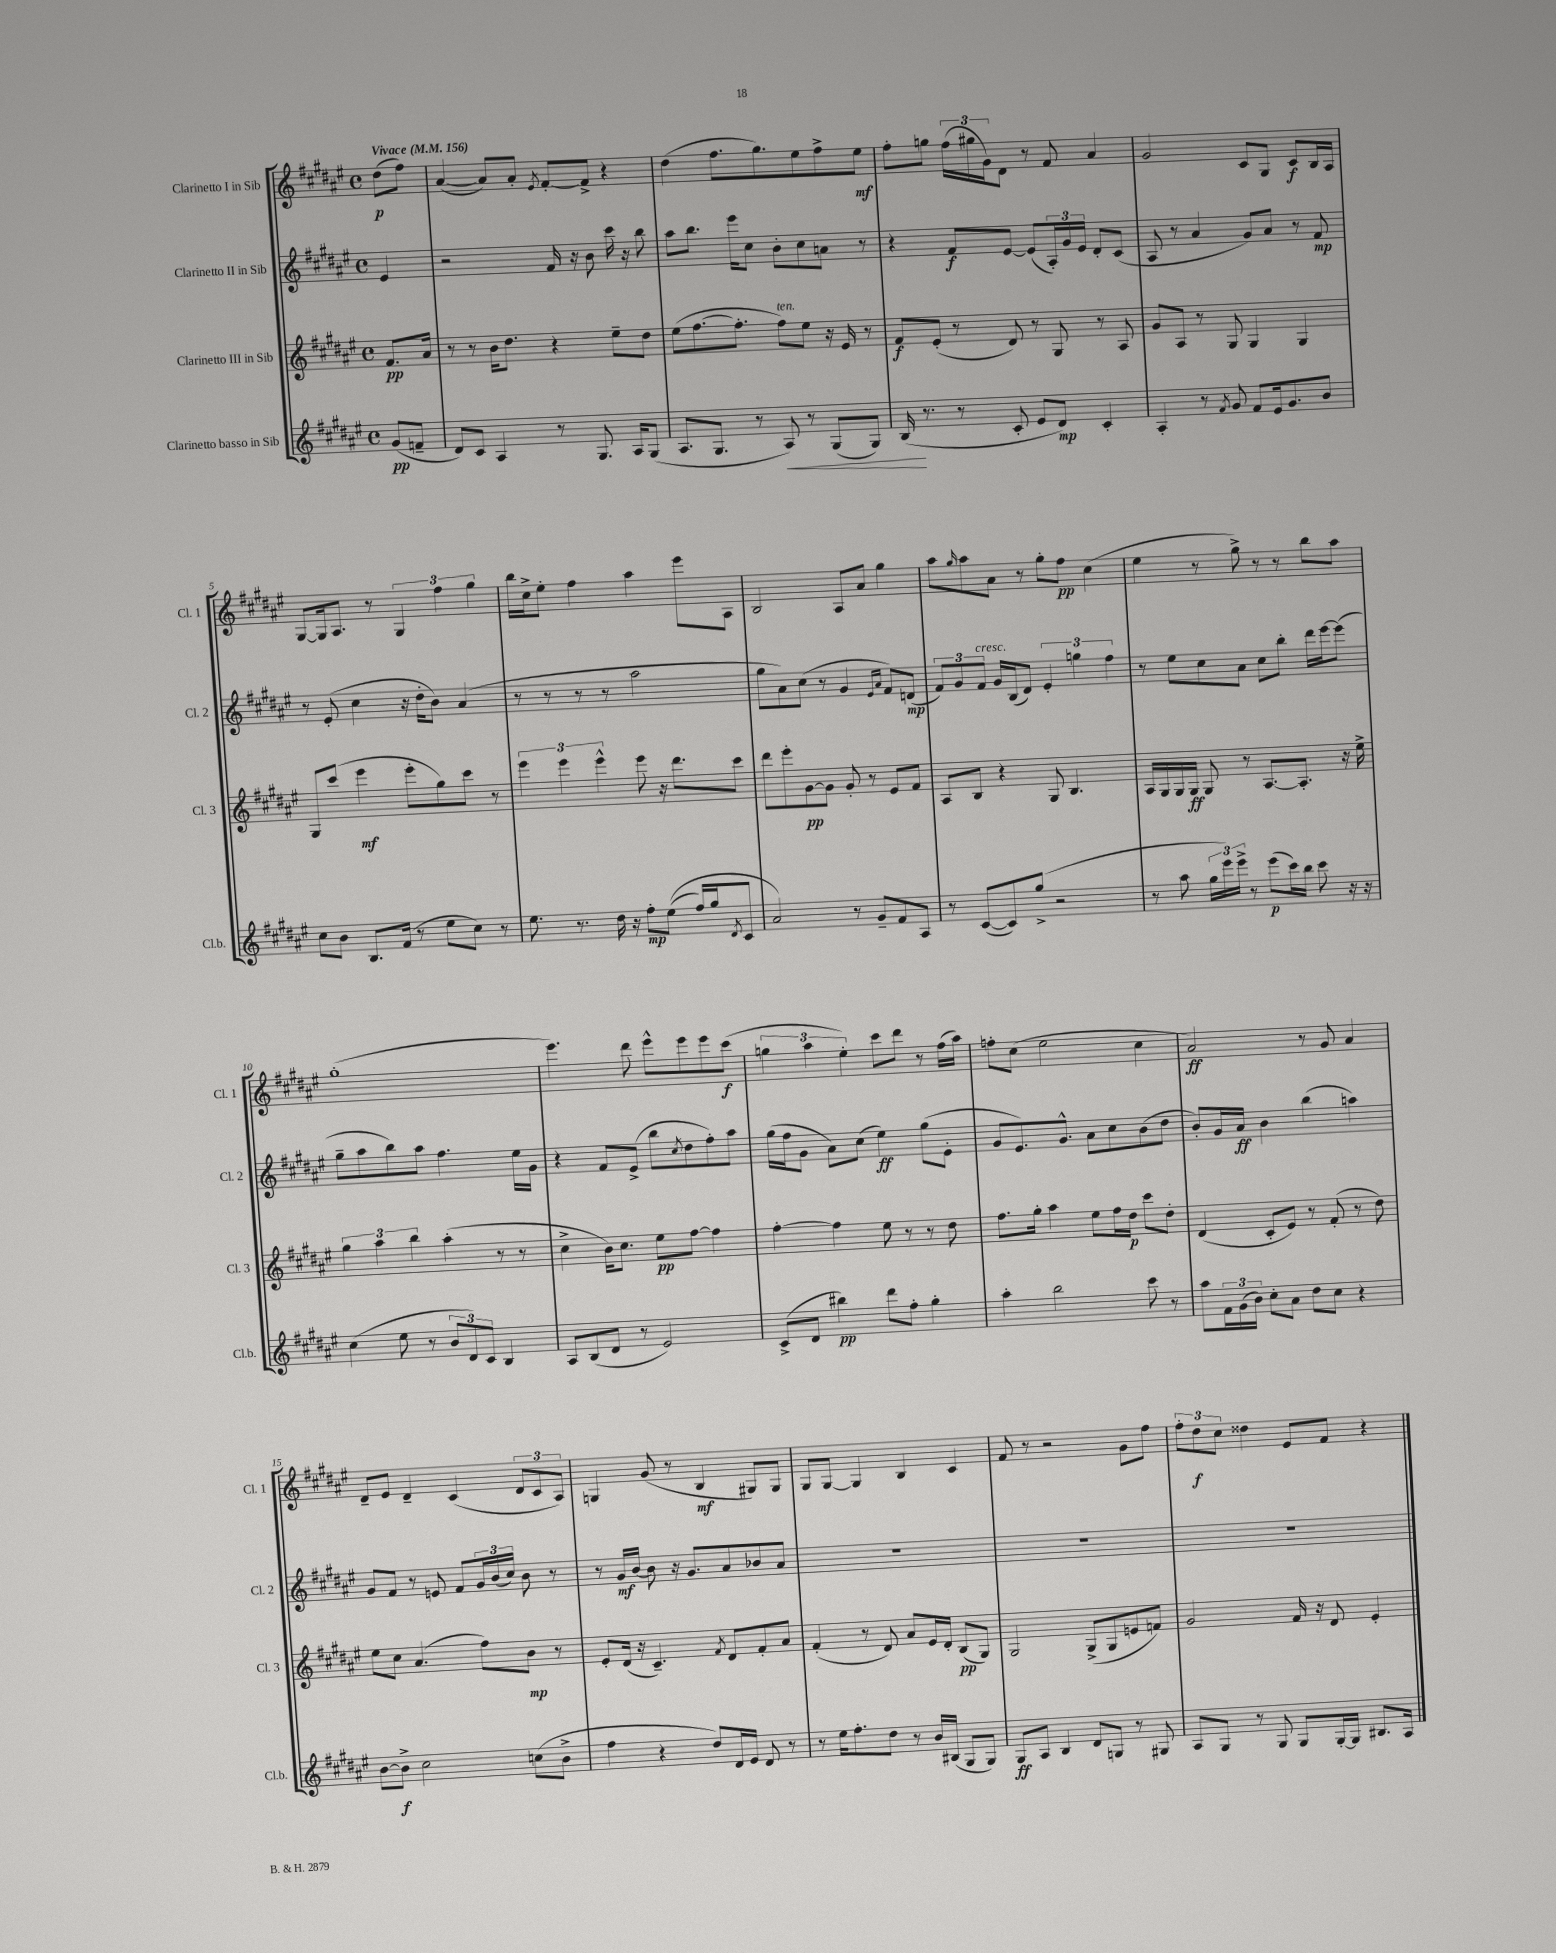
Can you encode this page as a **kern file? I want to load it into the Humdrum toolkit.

**kern	**kern	**kern	**kern
*staff4	*staff3	*staff2	*staff1
*clefG2	*clefG2	*clefG2	*clefG2
*k[f#c#g#d#a#e#]	*k[f#c#g#d#a#e#]	*k[f#c#g#d#a#e#]	*k[f#c#g#d#a#e#]
*M4/4	*M4/4	*M4/4	*M4/4
*met(c)	*met(c)	*met(c)	*met(c)
*MM156	*MM156	*MM156	*MM156
(8g#	8.f#	4e#	(8dd#
8f~	.	.	8ff#)
.	16a#	.	.
=	=	=	=
8d#)	8r	2r	([4a#
8c#	8r	.	.
4A#	16b	.	8a#])
.	8.dd#	.	.
.	.	.	8a#'
.	.	.	8qe#
8r	4r	16f#	[8f#'
.	.	16r	.
8.G#	.	8b	8f#^]
.	8ee#~	16ccc#	4r
16A#	.	16r	.
(8G#	8dd#	8bb	.
=	=	=	=
8.A#	(8ee#	8aa#	(4dd#
.	[8.ff#	8.bb	.
8.G#	.	.	.
.	.	.	8.ff#
.	8.ff#']	16eee#	.
8r	.	8cc#	.
.	.	.	8.gg#)
8A#)	8ff#)	8b'	.
8r	8ee#	8cc#	8ee#
(8G#	16r	8a	8ff#^
.	16e#	.	.
8G#)	8r	8r	8ee#
=	=	=	=
(16B	8f#	4r	8ff#'
8.r	.	.	.
.	(8e#'	.	8gg
8r	8r	8f#	(24ff#
.	.	.	24gg#
.	.	.	24g#)
8c#'	8d#)	[8e#	8d#
8e#	8r	(8e#]	8r
8d#)	8G#	24A#')	8f#
.	.	24g#	.
.	.	24e#	.
4c#'	8r	8d#'	4a#
.	8A#	(8c#	.
=	=	=	=
4A#'	8g#	8A#	2g#
.	8A#	8r	.
8r	8r	4a#	.
8qf#	.	.	.
8g#	8G#	.	.
8f#	4G#	8g#)	8c#
16e#	.	8a#	8G#
8.g#	.	.	.
.	4G#	8r	8c#
8b	.	8f#	16B
.	.	.	16A#
=	=	=	=
8cc#	8G#	8r	[8G#
8b	(8ccc#	(8e#'	16G#]
.	.	.	8.A#
8.B	4eee#	4cc#	.
.	.	.	8r
(16f#	.	.	.
8r	8eee#'	16r	6G#
.	.	16dd#'	.
8ee#	8gg#)	8b)	.
.	.	.	6ff#
8cc#)	8ccc#	(4a#	.
.	.	.	6gg#
8r	8r	.	.
=	=	=	=
8.ee#	6eee#	8r	16bb
.	.	.	16cc#^
.	.	8r	8ee#'
.	6eee#	.	.
8.r	.	.	.
.	.	8r	4ff#
.	6eee#^^	.	.
16dd#	.	8r	.
16r	.	.	.
8ff#'	8eee#	2aa#	4aa#
&((8ee#	16r	.	.
.	8.ddd#	.	.
16ff#)	.	.	8eee#
16gg#	.	.	.
8qd#	.	.	.
8c#	8ccc#	.	8A#
=	=	=	=
2a#&)	8ddd#	8gg#	2B
.	8eee#'	8a#)	.
.	[8g#	(8cc#	.
.	8g#]	8r	.
8r	8g#'	4g#	8A#
8g#~	8r	.	8a#
.	.	16qqe#	.
.	.	16qqa#	.
8f#	8e#	8f#)	4gg#
8A#	8f#	(8d	.
=	=	=	=
8r	8A#	12f#)	8aa#
.	.	12g#	.
.	.	.	16qqgg#
([8c#	8B	.	8aa#
.	.	12f#	.
8c#])	4r	16g#	8a#
.	.	(16B	.
(8gg#^	.	8d#)	8r
2r	8G#	6e#'	8gg#'
.	4.B	.	8ff#
.	.	6gg	.
.	.	.	(4cc#
.	.	6ff#	.
=	=	=	=
8r	16A#	8r	4ee#
.	16G#	.	.
8aa#	16G#	8ee#	.
.	16G#	.	.
24gg#	8G#	8cc#	8r
24eee#)	.	.	.
24eee#^	.	.	.
8r	8r	8a#	8gg#^)
(8eee#	[8.A#	8cc#	8r
16ccc#)	.	8bb'	8r
16bb	8.A#']	.	.
8ccc#	.	16ddd#	8bb
.	.	[16eee#	.
16r	16r	(8eee#]	8aa#
16r	16ee#^	.	.
=	=	=	=
(4cc#	6gg#	8gg#~	(1gg#'
.	.	8aa#	.
.	6aa#	.	.
8ee#	.	8bb)	.
.	6bb	.	.
8r	.	8aa#	.
12b	(4aa#'	4.ff#	.
12d#)	.	.	.
12c#	.	.	.
4B	8r	.	.
.	8r	16ee#	.
.	.	16g#	.
=	=	=	=
8A#	4cc#^	4r	4.eee#)
(8B	.	.	.
8d#	16b)	8f#	.
.	8.cc#	.	.
8r	.	(8e#^	8ddd#
2e#)	8ee#	8bb	8eee#^^
.	.	8qcc#	.
.	[8ff#	8dd#	8eee#
.	4ff#]	8ff#')	8eee#
.	.	8aa#	(8ccc#
=	=	=	=
(8c#^	[4ff#'	(16gg#	6gg
.	.	16ff#	.
8d#	.	8g#	.
.	.	.	6aa#
4bb#)	4ff#]	8a#)	.
.	.	.	6ee#')
.	.	(8cc#	.
8ddd#	8ee#	4ee#)	8ccc#
8ff#'	8r	.	8ddd#
4gg#'	8r	(8gg#	8r
.	8dd#	8e#'	(16ff#
.	.	.	16aa#)
=	=	=	=
4aa#'	8.ff#	8g#	8ff'
.	.	8.e#)	(8cc#
.	16gg#'	.	.
2bb	4aa#	.	2ee#
.	.	8.g#^^	.
.	8ee#	8a#	.
.	16ff#	8cc#	.
.	16dd#	.	.
8ccc#	8ccc#	(8b	4cc#
8r	8dd#'	8dd#	.
=	=	=	=
8aa#	(4d#	8b')	2a#)
24f#	.	16g#	.
(24g#	.	.	.
.	.	16a#	.
24b)	.	.	.
8cc#'	8c#'	4b	.
8a#	8e#)	.	.
8dd#	8r	(4bb	8r
8cc#	(8f#'	.	8g#
4r	8r	4aa)	4a#
.	8dd#)	.	.
=	=	=	=
[8b	8ee#	8g#	8d#~
8b^]	8cc#	8f#	8e#
2cc#	(4.a#	8r	4d#~
.	.	8e	.
.	.	8f#	(4c#
.	8ff#)	24g#	.
.	.	(24b	.
.	.	24cc#)	.
(8cc	8b	8b	12d#
.	.	.	12c#
8b^	8r	8r	.
.	.	.	12A#)
=	=	=	=
4ff#	8e#'	8r	4G
.	(16d#	16g#	.
.	16r	[16b	.
4r	4.c#~)	8b]	(8g#
.	.	16r	8r
.	.	8.g#	.
8dd#)	.	.	4B
.	8qf#	.	.
16d#	8d#	8a#	.
16e#	.	.	.
8d#	8f#'	8b-	8G#)
8r	8a#	8a#	8G#
=	=	=	=
8r	(4f#'	1r	8G#
16ee#	.	.	[8G#
8.ff#'	.	.	.
.	8r	.	4G#]
8dd#	8d#)	.	.
8r	8a#	.	4B
16b	16e#	.	.
(16B#	16d#'	.	.
8G#	(8B	.	4c#
8G#)	8G#)	.	.
=	=	=	=
8G#	2G#	1r	8f#
8A#	.	.	8r
4B	.	.	2r
8d#	(8G#^	.	.
8G	8G#	.	.
8r	8e	.	8g#
8G#	8f)	.	8ff#
=	=	=	=
8A#	2g#	1r	12ff#'
.	.	.	12dd#
8G#	.	.	.
.	.	.	12cc#
8r	.	.	4dd##
8G#	.	.	.
8G#	16f#	.	8e#
.	16r	.	.
[16G#'	8d#	.	8f#
16G#]	.	.	.
8.B#	4e#'	.	4r
16A#	.	.	.
==	==	==	==
*-	*-	*-	*-
